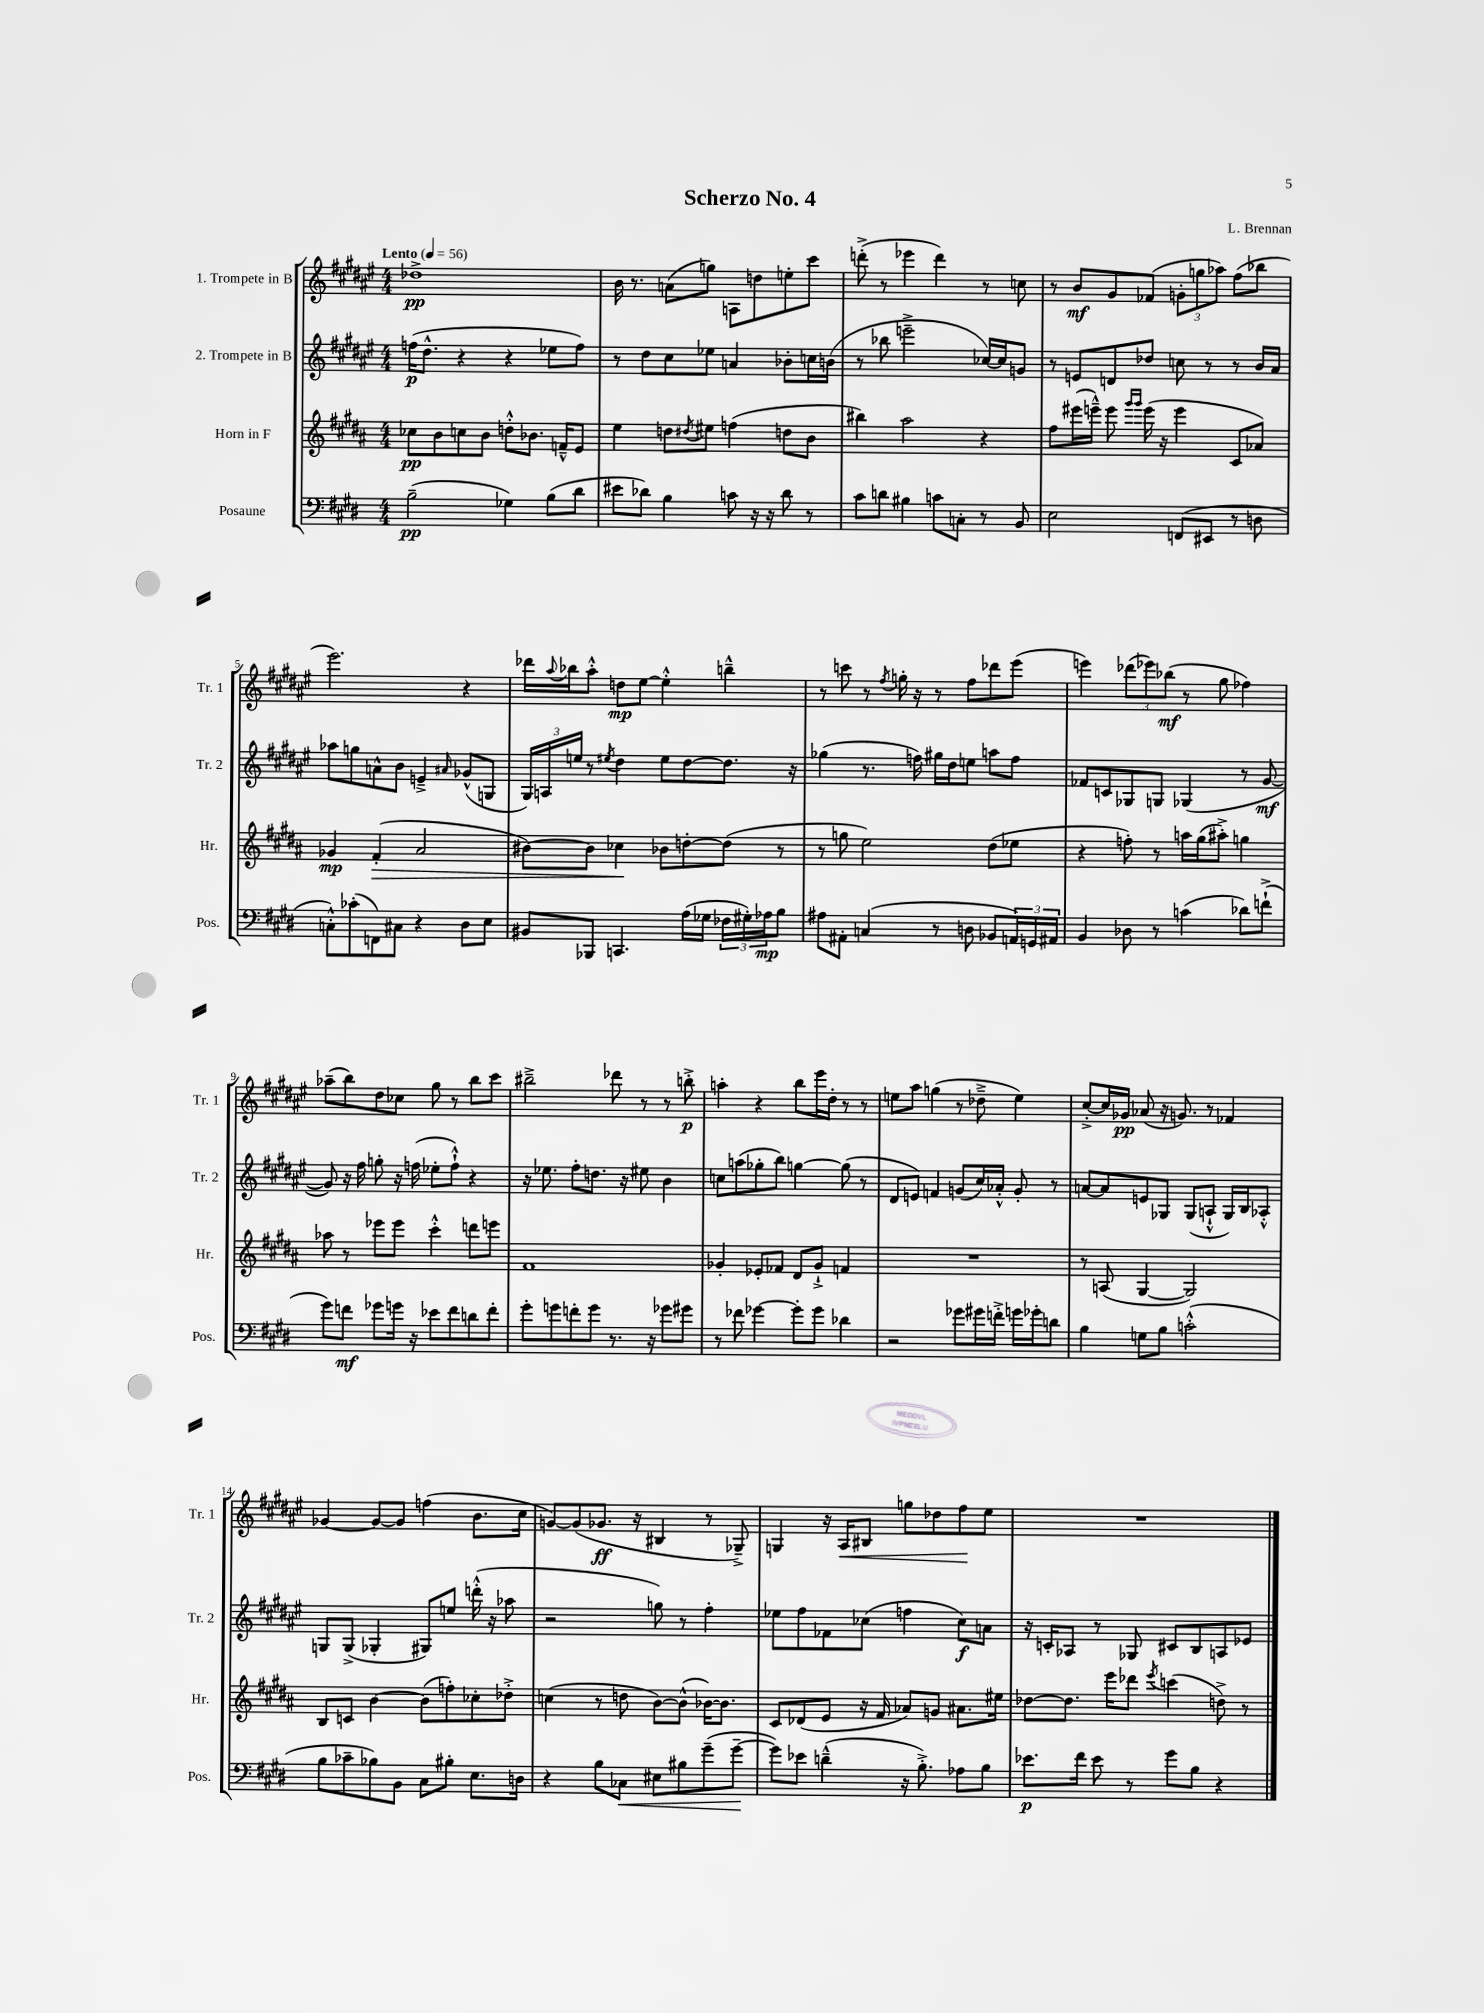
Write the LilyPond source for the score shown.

\header { title = "Scherzo No. 4" composer = "L. Brennan" }
<<
\new StaffGroup <<
\new Staff = "s0" \with { instrumentName = "1. Trompete in B" shortInstrumentName = "Tr. 1" } {
    \clef treble \key fis \major \numericTimeSignature \time 4/4 \tempo "Lento" 4 = 56
    des''1->\pp |
    b'16 r8. a'8( g''8) a8 d''8 e''8-. cis'''8 |
    d'''8-.->( r8 ees'''4 d'''4) r8 c''8 |
    r8 b'8\mf gis'8 fes'8( \tuplet 3/2 { g'8-. g''8 aes''8) } fis''8( bes''8 |
    eis'''2.) r4 |
    des'''16 \appoggiatura { ais''8 } bes''16 ais''8-.-^ d''8\mp eis''8~ eis''4-.-^ b''4---^ |
    r8 c'''8 r8 \acciaccatura { fis''8 } g''16-. r16 r8 fis''8 des'''8 eis'''8( |
    e'''4) \tuplet 3/2 { des'''8( ees'''8) bes''8\mf( } r8 gis''8 fes''4) |
    aes''8--( b''8) dis''8 ces''8 gis''8 r8 b''8 cis'''8 |
    bis''2---> des'''8 r8 r8 b''8-.->\p |
    a''4-. r4 b''8 eis'''16 dis''16-. r8 r8 |
    e''8 ais''8 g''4( r8 des''8---> e''4) |
    cis''8~-.-> cis''16 ges'16\pp aes'8( r16 g'8.) r8 fes'4 |
    ges'4~ ges'8~ ges'8 f''4( b'8. cis''16 |
    g'8~) g'8( ges'8.\ff r16 bis4 r8 ges8--->) |
    g4 r16 ais16\< bis8 g''8 des''8 fis''8\! eis''8 |
    R1 \bar "|." |
}
\new Staff = "s1" \with { instrumentName = "2. Trompete in B" shortInstrumentName = "Tr. 2" } {
    \clef treble \key fis \major \numericTimeSignature \time 4/4
    f''16\p( dis''8.-^ r4 r4 ees''8 f''8) |
    r8 dis''8 cis''8 ees''8 a'4 bes'8-. c''16 b'16( |
    r8 bes''8 e'''2---> ces''16~) ces''16 g'8 |
    r8 e'8 d'8 des''8 c''8 r8 r8 b'16 ais'16 |
    aes''8 g''8 a'8-^ b'8 e'4---> \grace { ais'16 } ges'8-^( g8 |
    \tuplet 3/2 { gis16) a16 e''16 } r8 \acciaccatura { eis''8 } dis''4 eis''8 dis''8~ dis''8. r16 |
    ges''4( r8. f''16) gis''16 dis''16 e''8 a''8 f''8 |
    fes'8 c'8 ges8 g8 ges4( r8 gis'8~\mf |
    gis'8) r16 fis''16 g''8-. r16 f''16( ees''8-. f''8-!-^) r4 |
    r16 ees''8. fis''8-. d''8. r16 eis''8 b'4 |
    c''8 a''8( ges''8-. b''8) g''4~ g''8( r8 |
    dis'8 e'8) f'4 g'8( cis''16) aes'16-.-^ g'8-. r8 |
    a'8~ a'8 e'8 ges8 ges8( a8-!-^ ges16) b16 aes8-.-^ |
    g8 g8->( ges4-. gis8) e''8 d'''16-.-^( r16 aes''8 |
    r2 g''8) r8 fis''4-. |
    ees''8 fis''8 fes'8 ces''8( f''4 ces''8\f) a'8 |
    r16 c'16-. aes8 r8 ges8 cis'8 b8 a8 ees'8 \bar "|." |
}
\new Staff = "s2" \with { instrumentName = "Horn in F" shortInstrumentName = "Hr." } {
    \clef treble \key b \major \numericTimeSignature \time 4/4
    ces''8\pp b'8 c''8 b'8 d''8-.-^ bes'8. f'16---^ e'8 |
    e''4 d''8 \acciaccatura { dis''8 } eis''8 f''4( d''8 b'8 |
    bis''4) ais''2 r4 |
    fis''8 eis'''16( e'''16---^) e'''8 \grace { gis'''16 gis'''16 } e'''16( r16 e'''4 cis'8 aes'8) |
    ges'4\mp fis'4-.\>( ais'2 |
    bis'8~) bis'8 ces''4\! bes'8 d''8~-. d''8( r8 |
    r8 g''8 e''2) dis''8( ees''8 |
    r4 f''8-.) r8 a''16 gis''16( ais''8-.->) g''4 |
    aes''8 r8 ees'''8 ees'''8 cis'''4-.-^ d'''8 e'''8 |
    fis'1 |
    ges'4-. ees'8-. fes'8 dis'8 ges'8-!-> f'4 |
    R1 |
    r8 a8( gis4~ gis2) |
    b8 c'8 b'4~ b'8( f''8-.) ces''8-. des''8-.-> |
    c''4( r8 d''8 b'8~) b'8-^( bes'16~) bes'8. |
    cis'8 des'8( e'8 r16 fis'16 aes'8) g'8 ais'8. eis''16 |
    des''8~ des''8. e'''16 des'''8 \acciaccatura { e'''8 } c'''4( d''8->) r8 \bar "|." |
}
\new Staff = "s3" \with { instrumentName = "Posaune" shortInstrumentName = "Pos." } {
    \clef bass \key e \major \numericTimeSignature \time 4/4
    b2--\pp( ges4) b8( dis'8 |
    eis'8 des'8) b4 c'8 r16 r16 des'8 r8 |
    cis'8 d'8 bis4 c'8 c8-. r8 b,8 |
    e2 f,8( eis,8 r8 d8 |
    c8-.-^) ces'8-.( f,8) cis8 r4 dis8 e8 |
    bis,8 bes,,8 c,4. a16( ges16 \tuplet 3/2 { fes16 gis16-.) aes16\mp } b8 |
    ais8 ais,8-. c4( r8 d8 bes,8 \tuplet 3/2 { a,16) g,16 ais,16 } |
    b,4 des8 r8 c'4( des'8) f'8-!->( |
    gis'8) f'8\mf ges'8 g'16 r16 ees'8 f'8 d'8 f'8-. |
    gis'8-. g'8 f'8-. g'8 r8. r16 ges'8 gis'8 |
    r8 fes'8 ges'4~ ges'8-. ges'8 des'4 |
    r2 ges'8 gis'16 f'16-.-> g'16 ges'16-. d'8 |
    b4 g8 b8 c'2-.-^( |
    b8 ces'8-- bes8) b,8 cis8 bis8-. e8. d16 |
    r4 b8 ces8\< eis8 bis8 gis'8--( gis'8~--\! |
    gis'8) ees'8 d'4---^( r16 b8.-.->) aes8 b8 |
    ees'8.\p fis'16 ees'8 r8 gis'8 b8 r4 \bar "|." |
}
>>
>>
